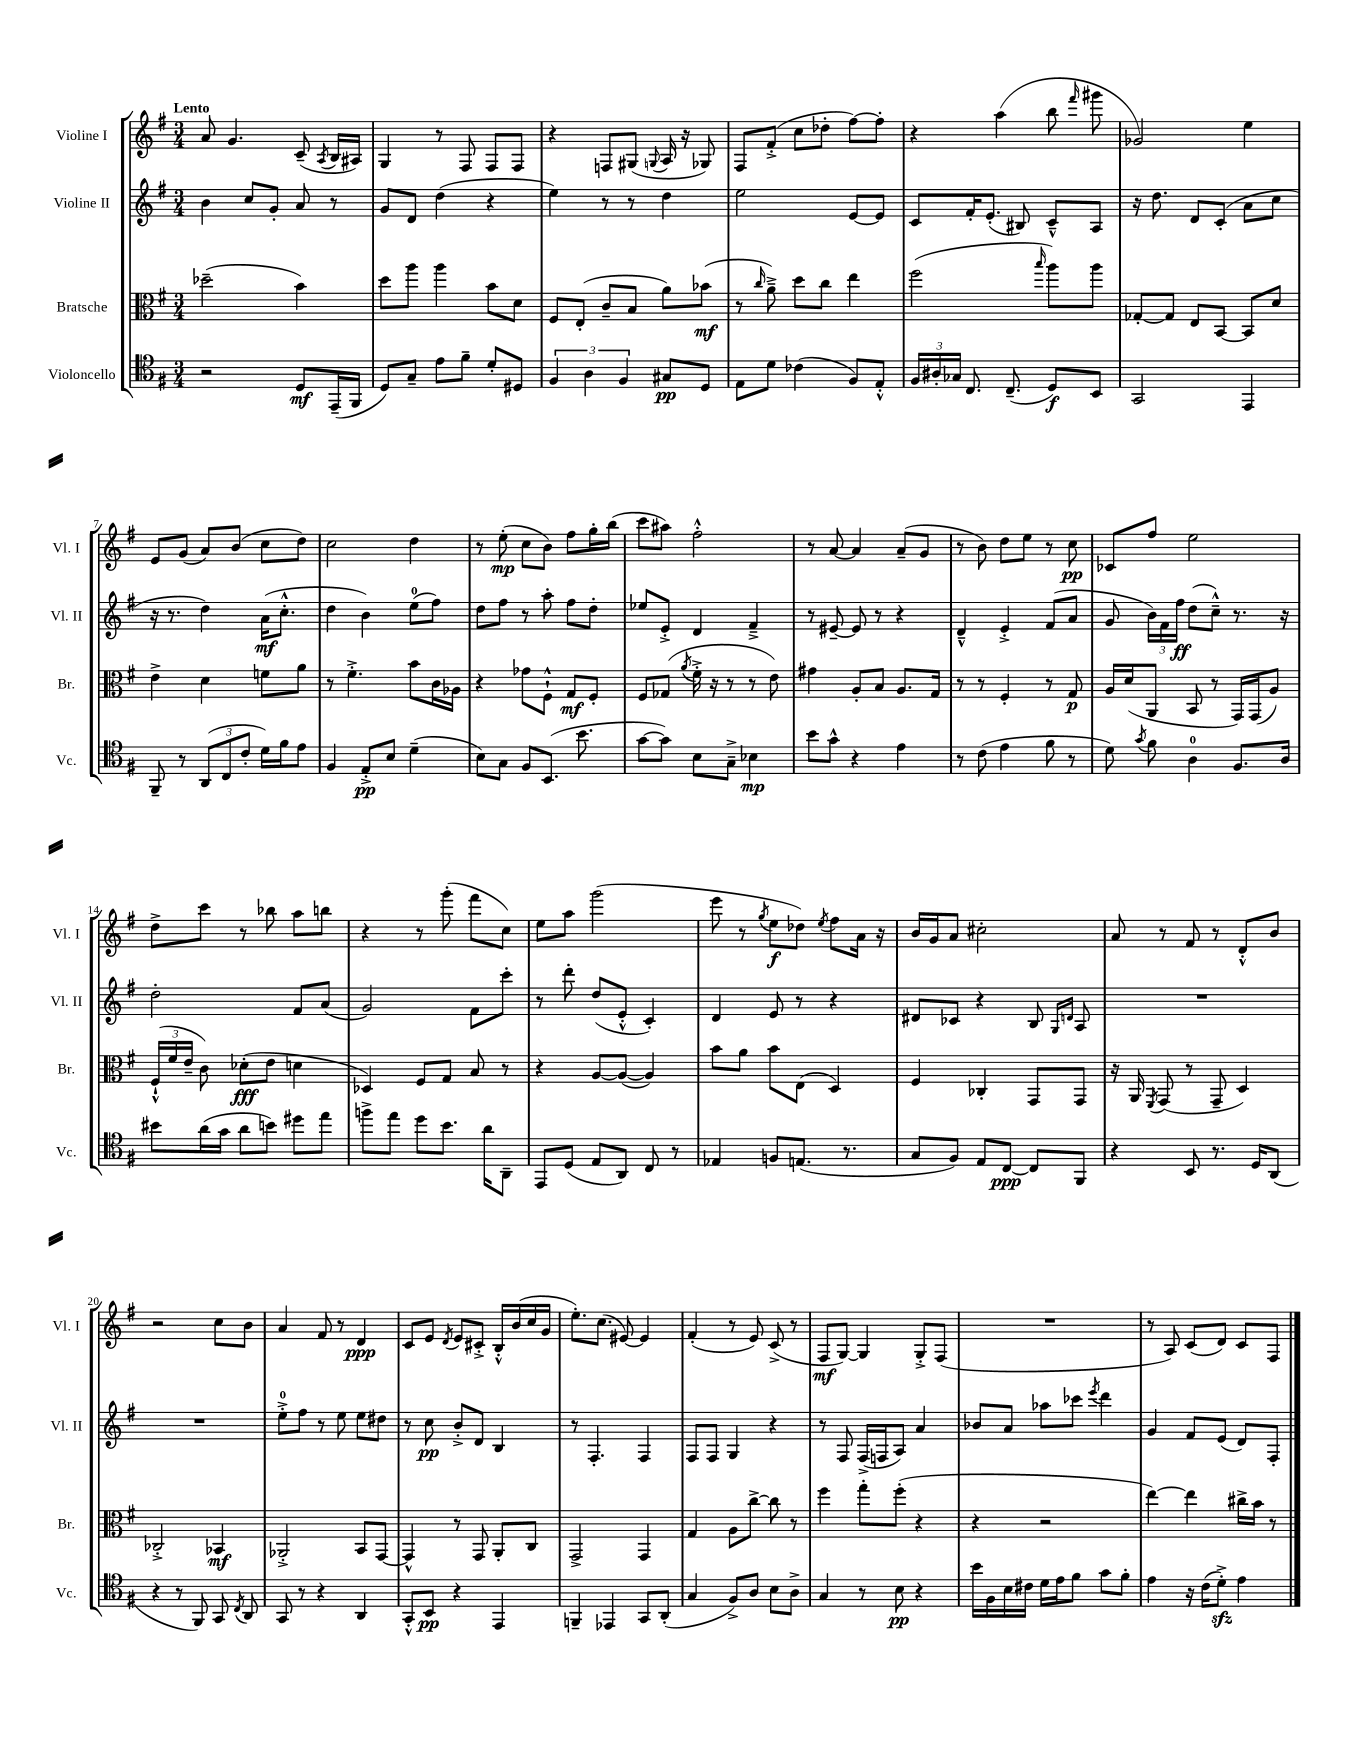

**kern	**dynam	**kern	**dynam	**kern	**dynam	**kern	**dynam
*part4	*part4	*part3	*part3	*part2	*part2	*part1	*part1
*staff4	*staff4	*staff3	*staff3	*staff2	*staff2	*staff1	*staff1
*I"Violoncello	*	*I"Bratsche	*	*I"Violine II	*	*I"Violine I	*
*I'Vc.	*	*I'Br.	*	*I'Vl. II	*	*I'Vl. I	*
*clefC4	*	*clefC3	*	*clefG2	*	*clefG2	*
*k[f#]	*	*k[f#]	*	*k[f#]	*	*k[f#]	*
*M3/4	*	*M3/4	*	*M3/4	*	*M3/4	*
=1	=1	=1	=1	=1	=1	=1	=1
!	!	!	!	!	!	!LO:TX:a:B:t=Lento	!
2r	.	(2dd-X~\	.	4b\	.	8a/	.
.	.	.	.	.	.	4.g/	.
.	.	.	.	8cc/L	.	.	.
.	.	.	.	8g'/J	.	.	.
8D/L	mf	4b\)	.	8a/	.	(8c~/	.
.	.	.	.	.	.	8qA/	.
(16EE~/L	.	.	.	8r	.	16B/LL	.
16FF#/JJ	.	.	.	.	.	16A#X/JJ)	.
=2	=2	=2	=2	=2	=2	=2	=2
8D/L)	.	8dd\L	.	8g/L	.	4G/	.
8G~/J	.	8aa\J	.	8d/J	.	.	.
8e\L	.	4aa\	.	(4dd\	.	8r	.
8f#~\J	.	.	.	.	.	8F#/	.
8d'/L	.	8b\L	.	4r	.	8F#/L	.
8D#X/J	.	8d\J	.	.	.	8F#/J	.
=3	=3	=3	=3	=3	=3	=3	=3
6F#/	.	8F#/L	.	4ee\)	.	4r	.
.	.	(8E'/J	.	.	.	.	.
6A\	.	.	.	.	.	.	.
.	.	8c~/L	.	8r	.	8Fn/L	.
6F#/	.	.	.	.	.	.	.
.	.	8B/J	.	8r	.	(8G#X/J	.
.	.	.	.	.	.	8qqGn/	.
8G#X/L	pp	8a\L)	.	4dd\	.	16A/	.
.	.	.	.	.	.	16r	.
8D/J	.	(8b-X\J	mf	.	.	8G-X/)	.
=4	=4	=4	=4	=4	=4	=4	=4
8E\L	.	8r	.	2ee\	.	8F#/L	.
.	.	16qqcc/	.	.	.	.	.
8d\J	.	8a~^\)	.	.	.	(8f#'^/J	.
(4c-X\	.	8dd\L	.	.	.	8cc\L	.
.	.	8cc\J	.	.	.	8dd-X'\J	.
8F#/L)	.	4ee\	.	[8e/L	.	[8ff#\L)	.
8E'^^/J	.	.	.	8e/J]	.	8ff#'\J]	.
=5	=5	=5	=5	=5	=5	=5	=5
24F#/LL	.	(2ff#\	.	8c/L	.	4r	.
24A#X'/	.	.	.	.	.	.	.
24G-X/JJ	.	.	.	.	.	.	.
8.C/	.	.	.	16f#'/K	.	.	.
.	.	.	.	(8.e'/J	.	.	.
.	.	.	.	.	.	(4aa\	.
(8.C~/	.	.	.	.	.	.	.
.	.	.	.	8B#X/)	.	.	.
.	.	16qqbb/	.	.	.	.	.
8D/L)	f	8aa\L)	.	8c~^^/L	.	8bb\	.
.	.	.	.	.	.	16qqfff#/	.
8BB/J	.	8aa\J	.	8A/J	.	8ggg#X\	.
=6	=6	=6	=6	=6	=6	=6	=6
2GG/	.	[8G-X'/L	.	16r	.	2g-X/)	.
.	.	.	.	8.dd\	.	.	.
.	.	8G-/J]	.	.	.	.	.
.	.	8E/L	.	8d/L	.	.	.
.	.	[8BB/J	.	(8c'/J	.	.	.
4EE/	.	8BB/L]	.	8a\L	.	4ee\	.
.	.	8d/J	.	8cc\J	.	.	.
!!LO:LB:g=z
=7	=7	=7	=7	=7	=7	=7	=7
8FF#~/	.	4e^\	.	16r	.	8e/L	.
.	.	.	.	8.r	.	.	.
8r	.	.	.	.	.	(8g/J	.
(12AA/L	.	4d\	.	4dd\)	.	8a/L)	.
12C/	.	.	.	.	.	.	.
.	.	.	.	.	.	(8b/J	.
12c'/J	.	.	.	.	.	.	.
16d\LL)	.	8fn\L	.	(16a\KL	mf	8cc\L	.
16f#\J	.	.	.	8.cc'^^\J	.	.	.
8e\J	.	8a\J	.	.	.	8dd\J)	.
=8	=8	=8	=8	=8	=8	=8	=8
4F#/	.	8r	.	4dd\	.	2cc\	.
.	.	4.f#'^\	.	.	.	.	.
8E'^/L	pp	.	.	4b\)	.	.	.
8B/J	.	.	.	.	.	.	.
(4d~\	.	8b\L	.	(8ee\L	.	4dd\	.
.	.	16c\L	.	8ff#\J)	.	.	.
.	.	16A-X\JJ	.	.	.	.	.
=9	=9	=9	=9	=9	=9	=9	=9
8B\L)	.	4r	.	8dd\L	.	8r	.
8G\J	.	.	.	8ff#\J	.	(8ee'\	mp
8F#/L	.	8g-X\L	.	8r	.	8cc\L	.
(8.BB/J	.	8F#`^^\J	.	8aa'\	.	8b\J)	.
.	.	8G/L	mf	8ff#\L	.	8ff#\L	.
8.b\	.	.	.	.	.	.	.
.	.	8F#'/J	.	8dd'\J	.	16gg'\L	.
.	.	.	.	.	.	(16bb\JJ	.
=10	=10	=10	=10	=10	=10	=10	=10
[8g\L	.	8F#/L	.	8ee-X/L	.	8ccc\L	.
8g\J])	.	(8G-X/J	.	8e'^/J	.	8aa#X\J)	.
.	.	8qa/	.	.	.	.	.
8B\L	.	16f#'^\	.	4d/	.	2ff#'^^\	.
.	.	16r	.	.	.	.	.
8G~^\J	.	8r	.	.	.	.	.
4B-X\	mp	8r	.	4f#~^/	.	.	.
.	.	8e\)	.	.	.	.	.
=11	=11	=11	=11	=11	=11	=11	=11
8b\L	.	4g#X\	.	8r	.	8r	.
8g^^\J	.	.	.	[8e#X~/	.	[8a/	.
4r	.	8A'/L	.	8e#/]	.	4a/]	.
.	.	8B/J	.	8r	.	.	.
4e\	.	8.A/L	.	4r	.	(8a~/L	.
.	.	.	.	.	.	8g/J	.
.	.	16G/Jk	.	.	.	.	.
=12	=12	=12	=12	=12	=12	=12	=12
8r	.	8r	.	4d~^^/	.	8r	.
(8c\	.	8r	.	.	.	8b\)	.
4e\	.	4F#'/	.	4e'^/	.	8dd\L	.
.	.	.	.	.	.	8ee\J	.
8f#\	.	8r	.	(8f#/L	.	8r	.
8r	.	8G/	p	8a/J	.	8cc\	pp
=13	=13	=13	=13	=13	=13	=13	=13
8d\)	.	16A/LL	.	8g/	.	8c-X/L	.
.	.	(16d/J	.	.	.	.	.
8qg/	.	.	.	.	.	.	.
8f#\	.	8AA/J	.	24b\LL)	.	8ff#/J	.
.	.	.	.	24f#\	.	.	.
.	.	.	.	24ff#\JJ	ff	.	.
4A\	.	8BB/	.	(8dd\L	.	2ee\	.
.	.	8r	.	8cc~^^\J)	.	.	.
8.F#/L	.	16GG/LL)	.	8.r	.	.	.
.	.	(16GG/J	.	.	.	.	.
.	.	8A/J)	.	.	.	.	.
16A/Jk	.	.	.	16r	.	.	.
!!LO:LB:g=z
=14	=14	=14	=14	=14	=14	=14	=14
8b#X\L	.	(24F#`^^/LL	.	2dd'\	.	8dd^\L	.
.	.	24f#/	.	.	.	.	.
.	.	24e~/JJ	.	.	.	.	.
(16a\L	.	8c\)	.	.	.	8ccc\J	.
16g\JJ	.	.	.	.	.	.	.
8a\L	.	(8d-X'\L	fff	.	.	8r	.
8bn\J)	.	8e\J	.	.	.	8bb-X\	.
8dd#X\L	.	4dn\	.	8f#/L	.	8aa\L	.
8ee\J	.	.	.	(8a/J	.	8bbn\J	.
=15	=15	=15	=15	=15	=15	=15	=15
8ffn^\L	.	4D-X/)	.	2g/)	.	4r	.
8ee\J	.	.	.	.	.	.	.
8dd\L	.	8F#/L	.	.	.	8r	.
8.b\J	.	8G/J	.	.	.	(8ggg'\	.
.	.	8B/	.	8f#\L	.	8fff#\L	.
16a\KL	.	.	.	.	.	.	.
8AA~\J	.	8r	.	8ccc'\J	.	8cc\J)	.
=16	=16	=16	=16	=16	=16	=16	=16
8EE/L	.	4r	.	8r	.	8ee\L	.
(8D/J	.	.	.	8ddd'\	.	8aa\J	.
8E/L	.	[8A/L	.	(8dd/L	.	(2ggg\	.
8AA/J)	.	(8A/J_	.	8e'^^/J	.	.	.
8C/	.	4A/])	.	4c'/)	.	.	.
8r	.	.	.	.	.	.	.
=17	=17	=17	=17	=17	=17	=17	=17
4E-X/	.	8b\L	.	4d/	.	8eee\	.
.	.	8a\J	.	.	.	8r	.
.	.	.	.	.	.	8qgg/	.
8Fn/L	.	8b\L	.	8e/	.	8ee\L	f
(8.En/J	.	(8E\J	.	8r	.	8dd-X\J)	.
.	.	.	.	.	.	8qee/	.
.	.	4D/)	.	4r	.	8ff#\L	.
8.r	.	.	.	.	.	.	.
.	.	.	.	.	.	16a\Jk	.
.	.	.	.	.	.	16r	.
=18	=18	=18	=18	=18	=18	=18	=18
8G/L	.	4F#/	.	8d#X/L	.	16b/LL	.
.	.	.	.	.	.	16g/J	.
8F#/J)	.	.	.	8c-X/J	.	8a/J	.
8E/L	.	4C-X'/	.	4r	.	2cc#X'\	.
[8C/J	ppp	.	.	.	.	.	.
8C/L]	.	8GG/L	.	8B/	.	.	.
.	.	.	.	16qqG/LL	.	.	.
.	.	.	.	16qqdn/JJ	.	.	.
8FF#/J	.	8GG/J	.	8A/	.	.	.
=19	=19	=19	=19	=19	=19	=19	=19
4r	.	16r	.	2.r	.	8a/	.
.	.	16AA/	.	.	.	.	.
.	.	8qFF#/	.	.	.	.	.
.	.	(8GG/	.	.	.	8r	.
8BB/	.	8r	.	.	.	8f#/	.
8.r	.	8GG~/	.	.	.	8r	.
.	.	4D/)	.	.	.	8d'^^/L	.
16D/KL	.	.	.	.	.	.	.
(8AA/J	.	.	.	.	.	8b/J	.
!!LO:LB:g=z
=20	=20	=20	=20	=20	=20	=20	=20
4r	.	2C-X'^/	.	2.r	.	2r	.
8r	.	.	.	.	.	.	.
8FF#/)	.	.	.	.	.	.	.
8GG/	.	4BB-X/	mf	.	.	8cc\L	.
8qC/	.	.	.	.	.	.	.
8AA/	.	.	.	.	.	8b\J	.
=21	=21	=21	=21	=21	=21	=21	=21
8GG/	.	2AA-X'^/	.	8ee'^\L	.	4a/	.
8r	.	.	.	8ff#\J	.	.	.
4r	.	.	.	8r	.	8f#/	.
.	.	.	.	8ee\	.	8r	.
4AA/	.	8BB/L	.	8ee\L	.	4d/	ppp
.	.	[8GG/J	.	8dd#X\J	.	.	.
=22	=22	=22	=22	=22	=22	=22	=22
8GG'^^/L	.	4GG^^/]	.	8r	.	8c/L	.
8BB/J	pp	.	.	8cc\	pp	8e/J	.
.	.	.	.	.	.	8qd/	.
4r	.	8r	.	8b'^/L	.	8e/L	.
.	.	8GG/	.	8d/J	.	8c#X'^/J	.
4EE/	.	8AA'/L	.	4B/	.	16B'^^/LL	.
.	.	.	.	.	.	(16b/	.
.	.	8C/J	.	.	.	16cc/	.
.	.	.	.	.	.	16g/JJ	.
=23	=23	=23	=23	=23	=23	=23	=23
4FFn~/	.	2GG^/	.	8r	.	8.ee'\L)	.
.	.	.	.	4.F#'/	.	.	.
.	.	.	.	.	.	(8.cc\J	.
4EE-X/	.	.	.	.	.	.	.
.	.	.	.	.	.	[8e#X/)	.
8GG/L	.	4GG/	.	4F#/	.	4e#/]	.
(8AA'/J	.	.	.	.	.	.	.
=24	=24	=24	=24	=24	=24	=24	=24
4G/	.	4G/	.	8F#/L	.	(4f#'/	.
.	.	.	.	8F#/J	.	.	.
8F#^/L)	.	8A\L	.	4G/	.	8r	.
8A/J	.	[8cc^\J	.	.	.	8e/)	.
8B\L	.	8cc\]	.	4r	.	(8c^/	.
8A^\J	.	8r	.	.	.	8r	.
=25	=25	=25	=25	=25	=25	=25	=25
4G/	.	4ff#\	.	8r	.	8F#/L	mf
.	.	.	.	8F#/	.	[8G/J)	.
8r	.	8gg'\L	.	(16F#^/LL	.	4G/]	.
.	.	.	.	16Fn/J	.	.	.
8B\	pp	(8ff#'\J	.	8A/J)	.	.	.
4r	.	4r	.	4a/	.	8G'^/L	.
.	.	.	.	.	.	(8F#/J	.
=26	=26	=26	=26	=26	=26	=26	=26
16b\LL	.	4r	.	8b-X/L	.	2.r	.
16F#\	.	.	.	.	.	.	.
16B\	.	.	.	8a/J	.	.	.
16c#X\JJ	.	.	.	.	.	.	.
16d\LL	.	2r	.	8aa-X\L	.	.	.
16e\J	.	.	.	.	.	.	.
8f#\J	.	.	.	8ccc-X\J	.	.	.
.	.	.	.	8qeee/	.	.	.
8g\L	.	.	.	4ddd\	.	.	.
8f#'\J	.	.	.	.	.	.	.
=27	=27	=27	=27	=27	=27	=27	=27
4e\	.	[4ee\)	.	4g/	.	8r	.
.	.	.	.	.	.	8A/)	.
16r	.	4ee\]	.	8f#/L	.	(8c/L	.
(16c\KL	.	.	.	.	.	.	.
8dzz'^\J)	.	.	.	(8e/J	.	8d/J)	.
4e\	.	16cc#X^\LL	.	8d/L)	.	8c/L	.
.	.	16b\JJ	.	.	.	.	.
.	.	8r	.	8F#'/J	.	8F#/J	.
==	==	==	==	==	==	==	==
*-	*-	*-	*-	*-	*-	*-	*-
